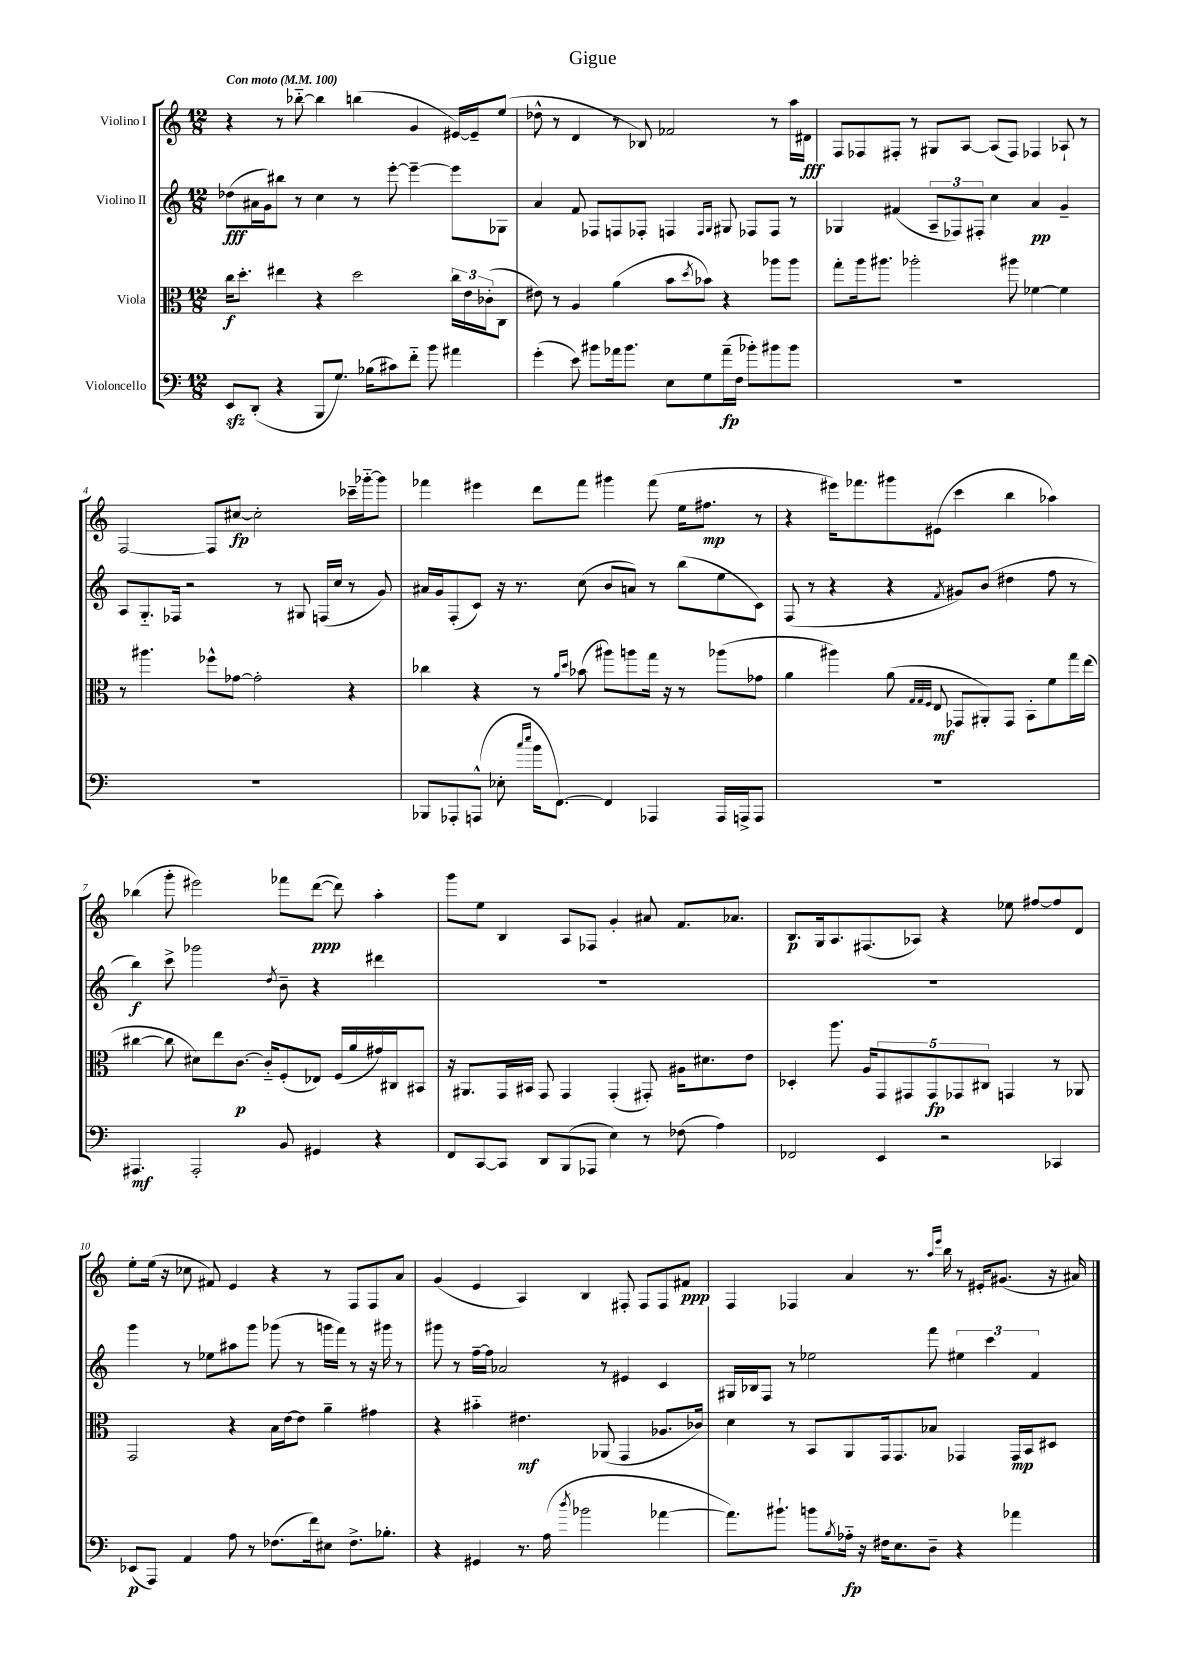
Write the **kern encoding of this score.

**kern	**kern	**kern	**kern
*staff4	*staff3	*staff2	*staff1
*clefF4	*clefC3	*clefG2	*clefG2
*k[]	*k[]	*k[]	*k[]
*M12/8	*M12/8	*M12/8	*M12/8
*MM100	*MM100	*MM100	*MM100
8EE	16cc	(8dd-	4r
.	8.dd'	.	.
(8DD'	.	16a#	.
.	.	16g)	.
4r	4ee#	8bb#	8r
.	.	8r	[8bb-'~
8BBB	4r	4cc	4bb-]
8.G)	.	.	.
.	2dd	8r	(4bb
(16B-	.	.	.
8c#)	.	[8eee'	.
8f'~	.	4eee~_	4g
8b	.	.	.
4a#	24cc	8eee]	[16e#)
.	24e	.	.
.	.	.	16e#~]
.	(24c-'	.	.
.	8C	8G-	(8ee
=	=	=	=
(4g'	8e#)	4a	8dd-^^
.	8r	.	8r
8e)	4A	8f	4d
8b#	.	8F-	.
16a-	(4a	8F	8r
8.b#	.	.	.
.	.	8F-'	8B-)
8E	8b	4F	2f-
.	8qdd	.	.
8G	8b-)	.	.
.	.	16qqF	.
.	.	16qqG	.
(16a-~	4r	8G#	.
16F	.	.	.
8b-')	.	8F-	.
8b#	8aa-	8F-	8r
8b#	8aa-	8r	16aa
.	.	.	16d#
=	=	=	=
1.r	8gg'	4G-	8F
.	16aa	.	8F-
.	8.aa#	.	.
.	.	(4f#	8F#'
.	2aa-'	.	8r
.	.	12A~	8G#
.	.	12F-)	.
.	.	.	[8A
.	.	12F#'	.
.	.	4cc	(8A]
.	8aa#	.	8F#)
.	[4f-	4a	4F-
.	4f-]	4g~	8A-`
.	.	.	8r
=	=	=	=
1.r	8r	8A	[2F
.	4.aa#	8.G'~	.
.	.	16F-	.
.	.	2r	.
.	8ff-^^	.	8F]
.	[8g-	.	[8cc#
.	2g-']	.	2cc#']
.	.	8r	.
.	.	8G#	.
.	.	(16F	.
.	.	16cc	.
.	4r	8r	16ccc-~
.	.	.	[16ggg-'~
.	.	8g)	8ggg-]
=	=	=	=
8BBB-	4cc-	16a#	4fff-
.	.	16g	.
8AAA-'	.	(8F'	.
(8AAA^^	4r	8c)	4eee#
8E-'	.	16r	.
.	.	8.r	.
16qqcc	.	.	.
16qqee	.	.	.
16b	8r	.	8ddd
[8.FF)	.	.	.
.	16qqa	.	.
.	16qqdd	.	.
.	(8b-	(8cc	8fff-
4FF]	8aa#)	8b	4ggg#
.	8aa	8a)	.
4AAA-	16gg	8r	(8fff-
.	16r	.	.
.	8r	(8bb	16ee
.	.	.	8.ff#
16AAA-	(8aa-	8ee	.
16AAA^	.	.	.
8AAA	8g-	8c)	8r
=	=	=	=
1.r	4a	(8F	4r
.	.	8r	.
.	4aa#)	4r	16eee#)
.	.	.	8.fff-
.	(8a	4r	8ggg#
.	32qqG	.	.
.	32qqG	.	.
.	32qqF	.	.
.	8E	.	(8e#
.	.	8qf	.
.	8GG-	8g#)	4ccc
.	8AA#')	(8b	.
.	8GG-	4dd#	4bb
.	8BB'	.	.
.	8f	8ff	4aa-)
.	16gg	8r	.
.	(16ee	.	.
=	=	=	=
4.AAA#	[4cc#	4bb)	(4bb-
.	8cc#]	8ccc^	8ggg'
2AAA#'	8d#)	2ggg-	2eee#)
.	8ee	.	.
.	[8.c	.	.
.	16c'~]	.	.
.	.	8qdd	.
8BB	(8F'	8b~	8fff-
4GG#	8E-)	4r	([8ddd
.	(16F	.	8ddd])
.	16a	.	.
4r	16g#)	4ddd#	4aa'
.	16C#	.	.
.	8BB#	.	.
=	=	=	=
8FF	16r	1.r	8ggg
.	8.AA#	.	.
[8CC	.	.	8ee
8CC]	16GG	.	4B
.	16BB#	.	.
8DD	8GG	.	.
(8BBB	4GG	.	8A
8AAA-	.	.	8F-
4E)	(4GG'	.	4g'
8r	8GG#')	.	8a#
(8F-	16A#	.	8.f
.	8.d#	.	.
4A)	.	.	.
.	.	.	8.a-
.	8e	.	.
=	=	=	=
2FF-	4D-'	1.r	8.B
.	.	.	16G
.	8.aa	.	8.A
.	16A	.	(8.F#
4EE	10GG	.	.
.	10GG#	.	.
.	.	.	8A-)
.	10GG#	.	.
2r	.	.	4r
.	10GG-	.	.
.	10C#	.	.
.	4GG	.	8ee-
.	.	.	[8ff#
4CC-	8r	.	8ff#]
.	8AA-	.	8d
=	=	=	=
(8EE-	2GG	4ggg	8ee'
8AAA)	.	.	(16ee
.	.	.	16r
4AA	.	8r	8cc-
.	.	8ee-	8f#)
8A	4r	8aa#	4e
8r	.	8ggg	.
(8.F-	16B	(8ggg-	4r
.	[16e	.	.
.	8e]	8r	.
16f)	.	.	.
8E#	4a~	16ggg	8r
.	.	16fff)	.
8.F-^	.	8r	8F
.	4g#	16r	8F
8.B-'	.	16ggg#	.
.	.	8r	8a
=	=	=	=
4r	4r	8ggg#	(4g
.	.	8r	.
4GG#	4b#'~	[16ff~	4e
.	.	16ff]	.
.	.	2a-	.
8.r	4.e#	.	4A)
(16A	.	.	.
8qdd	.	.	.
2b-	.	.	4B
.	(8AA-	8r	.
.	4GG	4e#	8F#'
.	.	.	8F#
[4a-	8.A-	4c	8F#
.	.	.	8f#
.	16c-)	.	.
=	=	=	=
8.a-])	4d	16G#	4F
.	.	16B-	.
.	.	8F	.
8.b#`	.	.	.
.	8r	8r	4F-
8b	8BB	2ee-	.
8qB	.	.	.
16A-'~	8AA	.	4a
16r	.	.	.
16F#	16GG	.	.
8.E	8.GG	.	.
.	.	.	8.r
8D~	8B-	8fff	.
.	.	.	16qqaa
.	.	.	16qqeee
.	.	.	16bb
4r	4GG-	6ee#	8r
.	.	.	16e#'
.	.	6ccc	.
.	.	.	(8.g#
4a-	16GG-	.	.
.	16BB	.	.
.	.	6f	.
.	8D#	.	16r
.	.	.	16a#)
==	==	==	==
*-	*-	*-	*-
